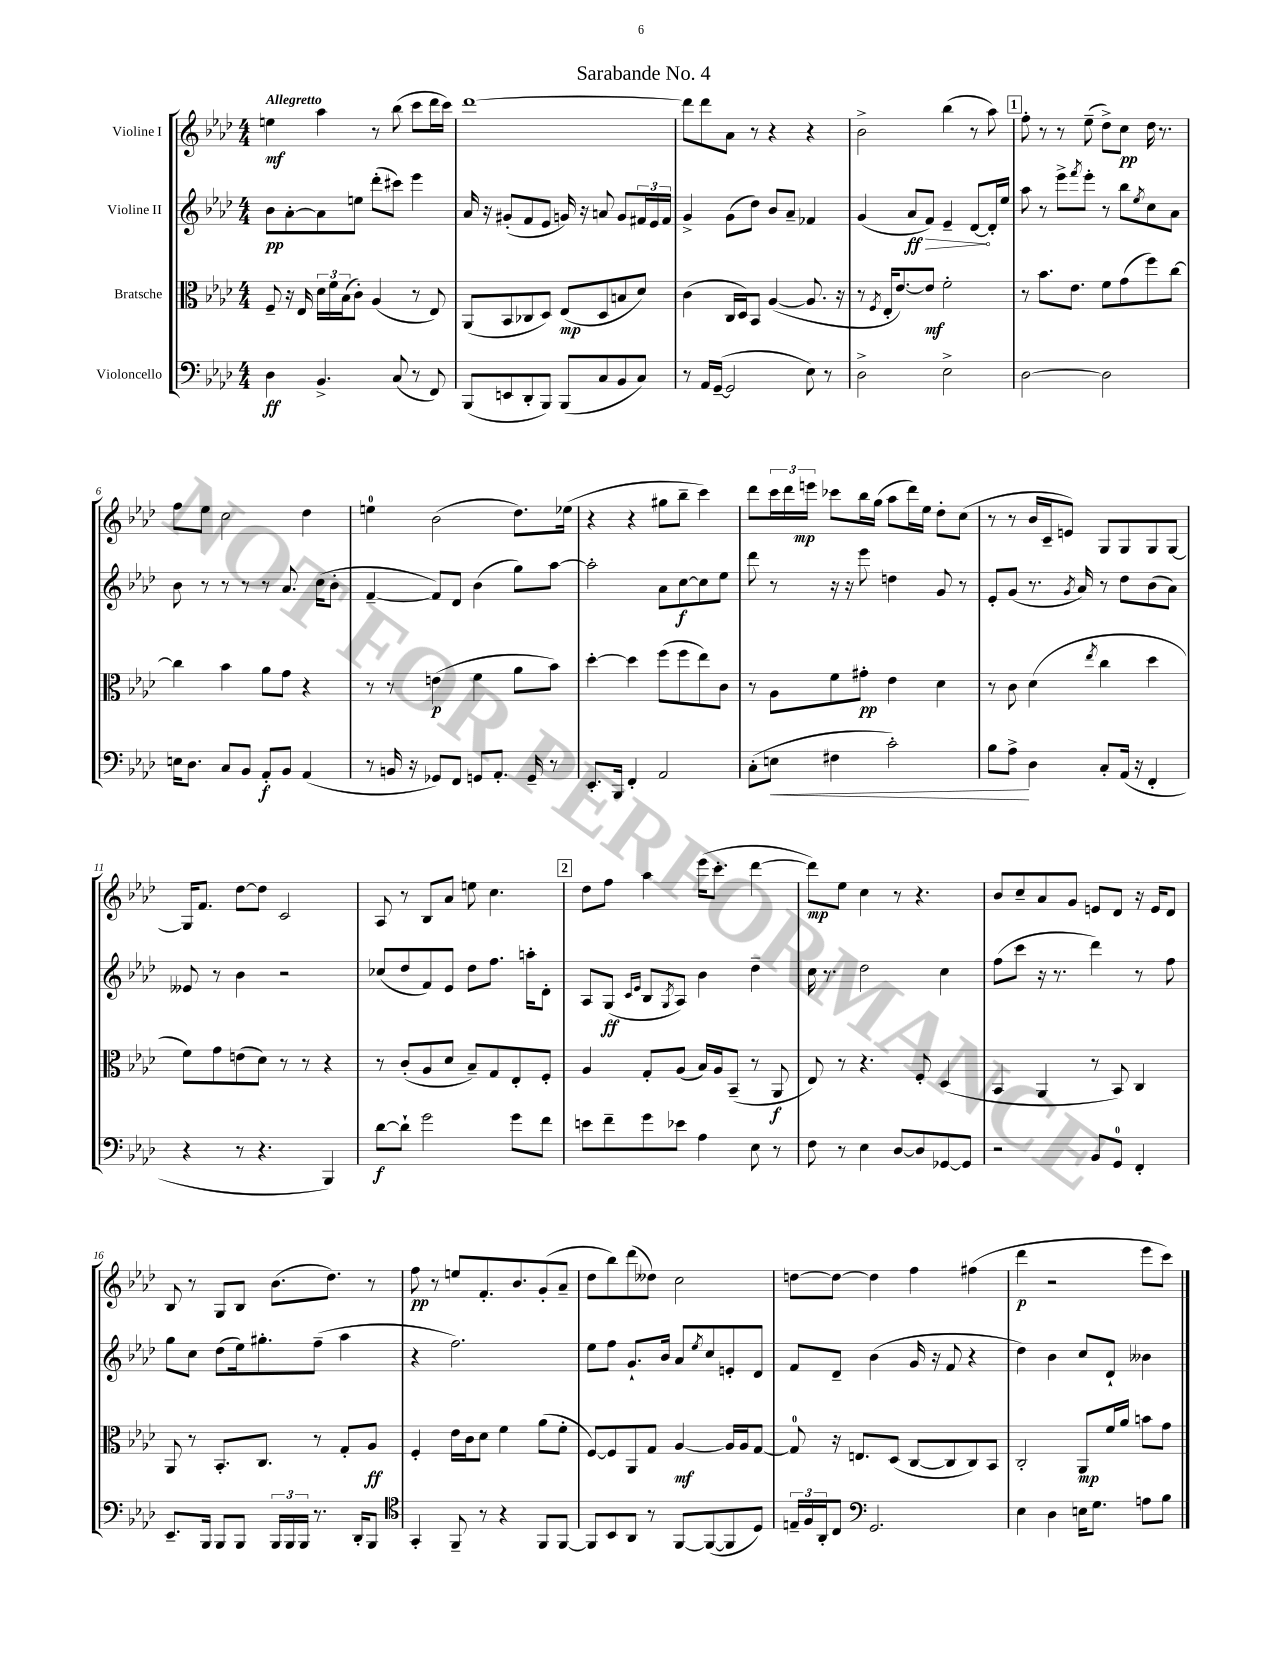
\header { title = "Sarabande No. 4" }
<<
\new StaffGroup <<
\new Staff = "s0" \with { instrumentName = "Violine I" } {
    \clef treble \key aes \major \numericTimeSignature \time 4/4 \tempo "Allegretto"
    e''4\mf aes''4 r8 bes''8( c'''8 des'''16 c'''16) |
    des'''1~ |
    des'''8 des'''8 aes'8 r8 r4 r4 |
    bes'2-> bes''4( r8 aes''8) |
    \mark \markup { \box "1" } f''8-. r8 r8 ees''8--( des''8->) c''8\pp des''16 r8. |
    f''8 ees''8 c''2 des''4 |
    e''4-0 bes'2( des''8.) ees''16( |
    r4 r4 gis''8 bes''8-- c'''4) |
    des'''8 \tuplet 3/2 { c'''16 des'''16 e'''16\mp } ces'''8 bes''16 g''16( aes''8 des'''16) ees''16 des''8-. c''8( |
    r8 r8 bes'16 c'16-- e'8) g8 g8 g8 g8~ |
    g16 f'8. des''8~ des''8 c'2 |
    aes8 r8 bes8 aes'8 e''8 c''4. |
    \mark \markup { \box "2" } des''8 f''8 aes''4 ees'''16( c'''8.-. des'''4~ |
    des'''8\mp) ees''8 c''4 r8 r4. |
    bes'8 c''8-- aes'8 g'8 e'8 des'8 r16 e'16 des'8 |
    bes8 r8 g8 bes8 bes'8.( des''8.) r8 |
    f''8\pp r8 e''8 f'8.-. bes'8. g'8-.( aes'8-- |
    des''8 bes''8) des'''8( deses''8) c''2 |
    d''8~ d''8~ d''4 f''4 fis''4( |
    des'''4\p r2 ees'''8 c'''8) \bar "|." |
}
\new Staff = "s1" \with { instrumentName = "Violine II" } {
    \clef treble \key aes \major \numericTimeSignature \time 4/4
    bes'8\pp aes'8~-. aes'8 e''8 des'''8-.( cis'''8) ees'''4 |
    aes'16 r16 gis'8-.( f'8 ees'8 g'16) r16 a'8 g'8 \tuplet 3/2 { fis'16 ees'16 fis'16 } |
    g'4-> g'8( des''8) bes'8 aes'8-- fes'4 |
    g'4( aes'8\ff \once \override Hairpin.circled-tip = ##t f'8\>) ees'4-- des'8~\! des'16-. ees''16 |
    \mark \markup { \box "1" } aes''8 r8 ees'''8-> \acciaccatura { f'''8 } ees'''8-. r8 bes''8 \acciaccatura { ees''8 } c''8 aes'8 |
    bes'8 r8 r8 r8 r8 aes'8. c''16( bes'8-. |
    f'4~-- f'8) des'8 bes'4( g''8) aes''8~ |
    aes''2-. aes'8 c''8~\f c''8 ees''8 |
    des'''8 r8 r16 r16 ees'''8 d''4 g'8 r8 |
    ees'8-. g'8( r8. \acciaccatura { g'8 } aes'16) r8 des''8 bes'8( aes'8) |
    eeses'8 r8 bes'4 r2 |
    ces''8( des''8 f'8) ees'8 des''8 f''8. a''16-. des'8-. |
    \mark \markup { \box "2" } aes8 g8\ff( \grace { c'16 ees'16 } bes8 \acciaccatura { g8 } aes8) bes'4 des''4-- |
    c''16 r8. des''2 c''4 |
    f''8( c'''8 r16 r8. des'''4) r8 f''8 |
    g''8 c''8 des''8( ees''16) gis''8.-. f''8--( aes''4 |
    r4 f''2.) |
    ees''8 f''8 g'8.-! bes'16 aes'8 \acciaccatura { ees''8 } c''8 e'8-. des'8 |
    f'8 des'8-- bes'4( g'16 r16 f'8 r4 |
    des''4) bes'4 c''8 des'8-! beses'4 \bar "|." |
}
\new Staff = "s2" \with { instrumentName = "Bratsche" } {
    \clef alto \key aes \major \numericTimeSignature \time 4/4
    f8-- r16 ees16 \tuplet 3/2 { des'16 f'16 bes16( } c'8-.) aes4( r8 ees8) |
    aes,8( bes,8 ces8 des8) ees8\mp( des8 b8 des'8) |
    c'4( c16 des16) bes,8 aes4~( aes8. r16 |
    r8 \acciaccatura { f8 } ees16-. ees'8.~) ees'8\mf f'2-. |
    \mark \markup { \box "1" } r8 bes'8. ees'8. f'8 g'8( f''8) c''8~ |
    c''4 bes'4 aes'8 g'8 r4 |
    r8 r8 e'4\p( f'4 aes'8 bes'8) |
    des''4~-. des''4 f''8( f''8 ees''8) c'8 |
    r8 aes8 f'8 gis'8-.\pp ees'4 des'4 |
    r8 c'8 des'4( \acciaccatura { ees''8 } c''4 des''4 |
    f'8) g'8 e'8( des'8) r8 r8 r4 |
    r8 c'8-.( aes8 des'8 bes8--) g8 ees8-. f8-. |
    \mark \markup { \box "2" } aes4 g8-. aes8( bes16) aes16 bes,8--( r8 aes,8\f |
    ees8) r8 r4. f8-. des4( |
    bes,4 aes,4 r8 bes,8) c4 |
    aes,8 r8 bes,8.-. c8. r8 g8-. aes8\ff |
    f4-. ees'16 c'16 des'8 f'4 aes'8( f'8-. |
    f8~) f8 aes,8 g8 aes4~\mf aes16 aes16 g8~ |
    g8-0 r16 e8. des8( c8~ c8 c8) bes,8 |
    c2-. aes,8\mp f'16 aes'16 b'8 g'8 \bar "|." |
}
\new Staff = "s3" \with { instrumentName = "Violoncello" } {
    \clef bass \key aes \major \numericTimeSignature \time 4/4
    des4\ff bes,4.-> c8( r8 f,8) |
    bes,,8( e,8 des,8-. bes,,8) bes,,8( c8 bes,8 c8) |
    r8 aes,16 g,16~--( g,2 ees8) r8 |
    des2-> ees2-> |
    \mark \markup { \box "1" } des2~ des2 |
    e16 des8. c8 bes,8 aes,8-.\f bes,8 aes,4( |
    r8 b,16 r16 ges,8) f,8 g,8 aes,8.-. g,16-- r8 |
    ees,8.-. bes,,16 f,4-. aes,2 |
    c8-.( e8\< fis4 c'2-.) |
    bes8 aes8->\! des4 c8-. aes,16( r16 f,4-. |
    r4 r8 r4. bes,,4) |
    des'8~\f des'8-! g'2 g'8 f'8 |
    \mark \markup { \box "2" } e'8 f'8-- g'8 ees'8 aes4 ees8 r8 |
    f8 r8 ees4 des8~ des8 ges,8~ ges,8 |
    r2 bes,8 g,8-0 f,4-. |
    ees,8.-- bes,,16 bes,,8 bes,,8 \tuplet 3/2 { bes,,16 bes,,16 bes,,16 } r8. des,16-. bes,,8 |
    \clef tenor g,4-. f,8-- r8 r4 f,8 f,8~ |
    f,8 bes,8 aes,8 r8 f,8~ f,8~( f,8 des8) |
    \tuplet 3/2 { e16-- f16 aes,16-. } c8 \clef bass g,2. |
    ees4 des4 e16 g8. a8 bes8 \bar "|." |
}
>>
>>
